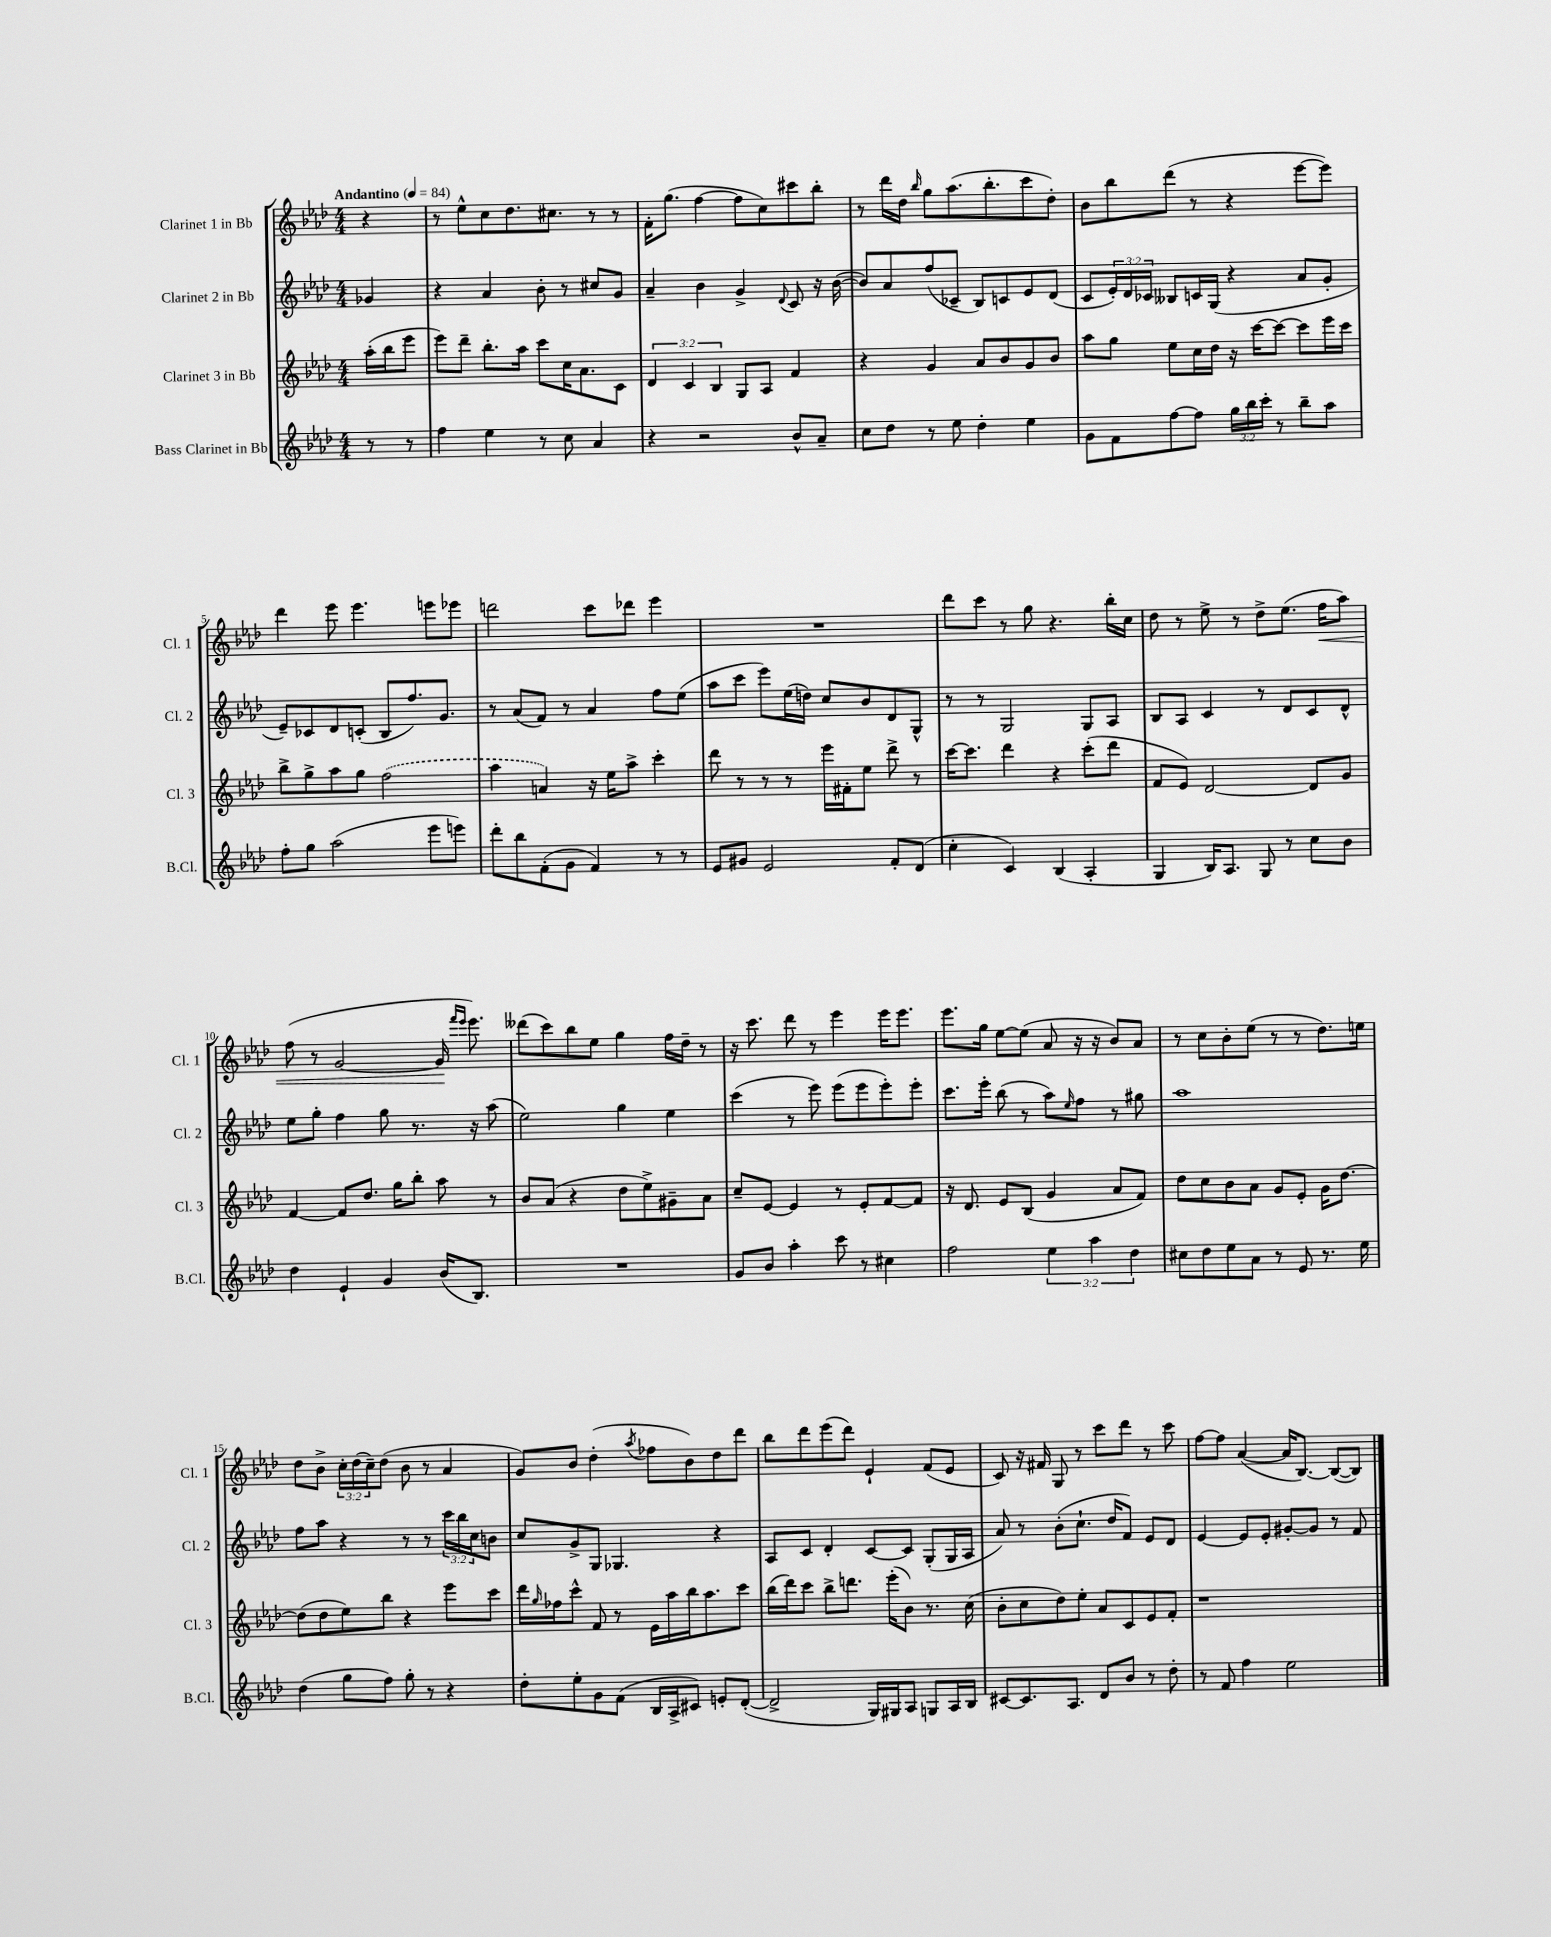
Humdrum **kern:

**kern	**kern	**kern	**kern	**dynam
*part4	*part3	*part2	*part1	*part1
*staff4	*staff3	*staff2	*staff1	*staff1
*I"Bass Clarinet in Bb	*I"Clarinet 3 in Bb	*I"Clarinet 2 in Bb	*I"Clarinet 1 in Bb	*
*I'B.Cl.	*I'Cl. 3	*I'Cl. 2	*I'Cl. 1	*
*clefG2	*clefG2	*clefG2	*clefG2	*
*k[b-e-a-d-]	*k[b-e-a-d-]	*k[b-e-a-d-]	*k[b-e-a-d-]	*
*M4/4	*M4/4	*M4/4	*M4/4	*
*MM84	*MM84	*MM84	*MM84	*
=	=	=	=	=
!	!	!	!LO:TX:a:B:t=Andantino	!
8r	(16aa-'\LL	4g-X/	4r	.
.	16bb-\J	.	.	.
8r	8eee-\J	.	.	.
=1	=1	=1	=1	=1
4ff\	8eee-\L)	4r	8r	.
.	8ddd-~\J	.	8ee-^^\L	.
4ee-\	8.bb-'\L	4a-/	8cc\	.
.	.	.	8.dd-\	.
.	16aa-\Jk	.	.	.
8r	8ccc\L	8b-'\	.	.
.	.	.	8.cc#X\J	.
8cc\	16cc\K	8r	.	.
.	8.a-\	.	.	.
4a-/	.	8cc#X/L	8r	.
.	8c\J	8g/J	8r	.
=2	=2	=2	=2	=2
4r	6d-/	4a-~/	16f'\KL	.
.	.	.	(8.gg\J	.
.	6c/	.	.	.
2r	.	4b-\	[4ff\	.
.	6B-/	.	.	.
.	8G/L	4g^/	8ff\L]	.
.	8A-/J	.	8cc\)	.
.	.	8qqd-/	.	.
8b-^^/L	4f/	8c/	8ccc#X\	.
8a-~/J	.	16r	8bb-'\J	.
.	.	([16b-\	.	.
=3	=3	=3	=3	=3
8cc\L	4r	8b-/L])	8r	.
8dd-\J	.	8a-/	16ddd-\LL	.
.	.	.	16dd-\JJ	.
.	.	.	16qqbb-/	.
8r	4g/	(8ff/	8gg\L	.
8ee-\	.	8c-X~/J	(8.aa-\	.
4dd-'\	8a-/L	8B-/L)	.	.
.	.	.	8.bb-'\	.
.	8b-/	8cn/	.	.
4ee-\	8g/	8e-/	8ccc\	.
.	8b-/J	(8d-/J	8dd-'\J)	.
=4	=4	=4	=4	=4
8g\L	8aa-\L	8c/L	8b-\L	.
8f\	8gg\J	24e-'/L)	8bb-\	.
.	.	24d-/	.	.
.	.	24c-X/JJ	.	.
[8ff\	8ee-\L	8B--X/L	(8ddd-\J	.
8ff\J]	16cc\L	16cn/L	8r	.
.	16dd-\JJ	(16G/JJ	.	.
24gg\LL	16r	4r	4r	.
24bb-\	.	.	.	.
.	[16ccc\KL	.	.	.
24ccc'\JJ	.	.	.	.
8r	8ccc\J_	.	.	.
8bb-~\L	8ccc\L]	8a-/L	[8eee-\L	.
8aa-\J	16eee-\L	8g'/J	8eee-\J])	.
.	16ccc\JJ	.	.	.
!!LO:LB:g=z
=5	=5	=5	=5	=5
8ff'\L	8bb-^\L	8e-~/L)	4ddd-\	.
8gg\J	8gg^\	8c-X/	.	.
(2aa-\	8aa-\	8d-/	8eee-\	.
.	8gg\J	(8cn'/J	4.eee-\	.
.	(2ff\	8B-/L	.	.
.	.	8.ff/)	.	.
8eee-\L	.	.	8eeen\L	.
.	.	8.g/J	.	.
8eeen\J)	.	.	8eee-X\J	.
=6	=6	=6	=6	=6
8ddd-'\L	4aa-\	8r	2dddn\	.
8bb-\	.	(8a-/L	.	.
(8f'\	4an/)	8f/J)	.	.
8g\J	.	8r	.	.
4f/)	16r	4a-/	8ccc\L	.
.	16ee-\KL	.	.	.
.	8aa-^\J	.	8ddd-X\J	.
8r	4ccc'\	8ff\L	4eee-\	.
8r	.	(8ee-\J	.	.
=7	=7	=7	=7	=7
8e-/L	8ddd-\	8aa-\L	1r	.
8g#X/J	8r	8ccc\J	.	.
2e-/	8r	8eee-\L)	.	.
.	8r	(16ee-\L	.	.
.	.	16ddn\JJ)	.	.
.	16eee-\LL	8cc/L	.	.
.	16f#X'\J	.	.	.
.	8ee-\J	8b-/	.	.
8f'/L	8ddd-^\	8d-/	.	.
(8d-/J	8r	8G^^/J	.	.
=8	=8	=8	=8	=8
4cc'\	[16ccc\KL	8r	8ddd-\L	.
.	8.ccc\J]	.	.	.
.	.	8r	8ccc\J	.
4c/)	4ddd-\	2G/	8r	.
.	.	.	8gg\	.
(4B-/	4r	.	4.r	.
4A-'/	(8ccc'\L	8G/L	.	.
.	8ddd-\J	8A-/J	16bb-'\LL	.
.	.	.	16cc\JJ	.
=9	=9	=9	=9	=9
4G/	8f/L	8B-/L	8dd-\	.
.	8e-/J)	8A-/J	8r	.
16B-/KL)	[2d-/	4c/	8ee-^\	.
8.A-/J	.	.	.	.
.	.	.	8r	.
8G/	.	8r	8dd-^\L	.
8r	.	8d-/L	(8.ee-\J	.
8cc\L	8d-/L]	8c/	.	.
!	!	!	!	!LO:HP:b
.	.	.	16ff\KL	<
8b-\J	8g/J	8d-^^/J	8aa-\J)	.
!!LO:LB:g=z
=10	=10	=10	=10	=10
4dd-\	[4f/	8ee-\L	(8ff\	.
.	.	8gg'\J	8r	.
4e-`/	8f/L]	4ff\	[2g/	.
.	8.dd-/J	.	.	.
4g/	.	8gg\	.	.
.	16gg\KL	.	.	.
.	8bb-'\J	8.r	.	.
(16b-/KL	8aa-\	.	16g/]	.
.	.	.	16qqfff/LL	.
.	.	.	16qqeee-/JJ	.
8.B-/J)	.	16r	8.eee-\)	[
.	8r	(8aa-\	.	.
=11	=11	=11	=11	=11
1r	8b-/L	2ee-\)	(8ddd--X\L	.
.	(8a-/J	.	8ccc\)	.
.	4r	.	8bb-\	.
.	.	.	8ee-\J	.
.	8dd-\L	4gg\	4gg\	.
.	8ee-^\)	.	.	.
.	8g#X~\	4ee-\	16ff\LL	.
.	.	.	16dd-~\JJ	.
.	8a-\J	.	8r	.
=12	=12	=12	=12	=12
8g/L	8cc~/L	(4ccc\	16r	.
.	.	.	8.ccc\	.
8b-/J	[8e-/J	.	.	.
4aa-'\	4e-/]	8r	8ddd-\	.
.	.	8eee-\)	8r	.
8ccc\	8r	(8eee-\L	4eee-\	.
8r	8e-'/L	8eee-\	.	.
4cc#X\	[8f/	8eee-'\)	16eee-\KL	.
.	.	.	8.eee-\J	.
.	8f/J]	8eee-'\J	.	.
=13	=13	=13	=13	=13
2ff\	16r	8.ccc\L	8.eee-\L	.
.	8.d-/	.	.	.
.	.	16eee-'\Jk	16gg\Jk	.
.	8e-/L	(8bb-\	[8ee-\L	.
.	(8B-/J	8r	(8ee-\J]	.
6ee-\	4g/	8aa-\L)	8a-/	.
.	.	16qqee-/	.	.
.	.	8ff\J	16r	.
6aa-\	.	.	.	.
.	.	.	16r	.
.	8a-/L	8r	8b-/L)	.
6dd-\	.	.	.	.
.	8f/J)	8gg#X\	8a-/J	.
=14	=14	=14	=14	=14
8cc#X\L	8dd-\L	1aa-	8r	.
8dd-\	8cc\	.	8cc\L	.
8ee-\	8b-\	.	8b-'\	.
8a-\J	8a-\J	.	(8ee-\J	.
8r	8g/L	.	8r	.
8e-/	8e-'/J	.	8r	.
8.r	16g\KL	.	8.dd-\L)	.
.	[8.dd-\J	.	.	.
16ee-\	.	.	16een\Jk	.
!!LO:LB:g=z
=15	=15	=15	=15	=15
(4dd-\	(8dd-\L]	8ff\L	8dd-\L	.
.	8dd-\	8aa-\J	8b-^\J	.
8gg\L	8ee-\)	4r	24cc'\LL	.
.	.	.	(24dd-\	.
.	.	.	24cc~\J)	.
8ff\J)	8bb-\J	.	(8dd-\J	.
8gg'\	4r	8r	8b-\	.
8r	.	8r	8r	.
4r	8eee-\L	24ccc\LL	4a-/	.
.	.	24bb-\	.	.
.	.	24cc\J	.	.
.	8ccc\J	8bn\J	.	.
=16	=16	=16	=16	=16
8dd-'\L	16ddd-\LL	8cc/L	8g/L)	.
.	16qqgg/	.	.	.
.	16ff-X\J	.	.	.
8ee-'\	8ccc^^\J	8g^/	8b-/J	.
8g\	8f/	8G/J	(4dd-'\	.
(8f\J	8r	4.G-X/	.	.
.	.	.	8qaa-/	.
16B-/LL	16e-\LL	.	8ff-X\L	.
16A-^/J	16aa-\	.	.	.
8c#X/J)	16bb-\J	.	8b-\)	.
.	8.aa-\	.	.	.
8en'/L	.	4r	8dd-\	.
([8d-'/J	8ccc\J	.	8ddd-\J	.
=17	=17	=17	=17	=17
2d-^/]	(16bb-\LL	8A-/L	8bb-\L	.
.	16ddd-\J)	.	.	.
.	8ccc\J	8c/J	8ddd-\	.
.	8bb-^\L	4d-'/	(8eee-\	.
.	8.dddn\J	.	8ddd-\J)	.
16G/LL)	.	[8c/L	4e-`/	.
16G#X/J	(16eee-'\KL	.	.	.
8A-/J	8b-\J)	8c/J]	.	.
8Gn/L	8.r	(8G'/L	(8f/L	.
16A-/L	.	16G/L	8e-/J	.
16B-/JJ	(16cc\	16A-/JJ	.	.
=18	=18	=18	=18	=18
[8c#X/L	8b-'\L	8a-/)	8c/)	.
8.c#/]	8cc\	8r	16r	.
.	.	.	16f#X/	.
.	8dd-\)	(8b-'\L	8G/	.
8.A-/J	.	.	.	.
.	8ee-'\J	8.cc`\J	8r	.
8d-/L	8a-/L	.	8ccc\L	.
.	.	16dd-/KL	.	.
8b-/J	8c/	8f/J)	8ddd-\J	.
8r	8e-/	8e-/L	8r	.
8dd-'\	8f'/J	8d-/J	8ccc\	.
=19	=19	=19	=19	=19
8r	1r	[4e-/	[8ff\L	.
8f/	.	.	8ff\J]	.
4ff\	.	8e-/L]	([4a-/	.
.	.	8e-'/J	.	.
2ee-\	.	[8g#X'/L	16a-/KL]	.
.	.	.	[8.B-/J)	.
.	.	8g#/J]	.	.
.	.	8r	(8B-/L_	.
.	.	8f/	8B-/J])	.
==	==	==	==	==
*-	*-	*-	*-	*-
